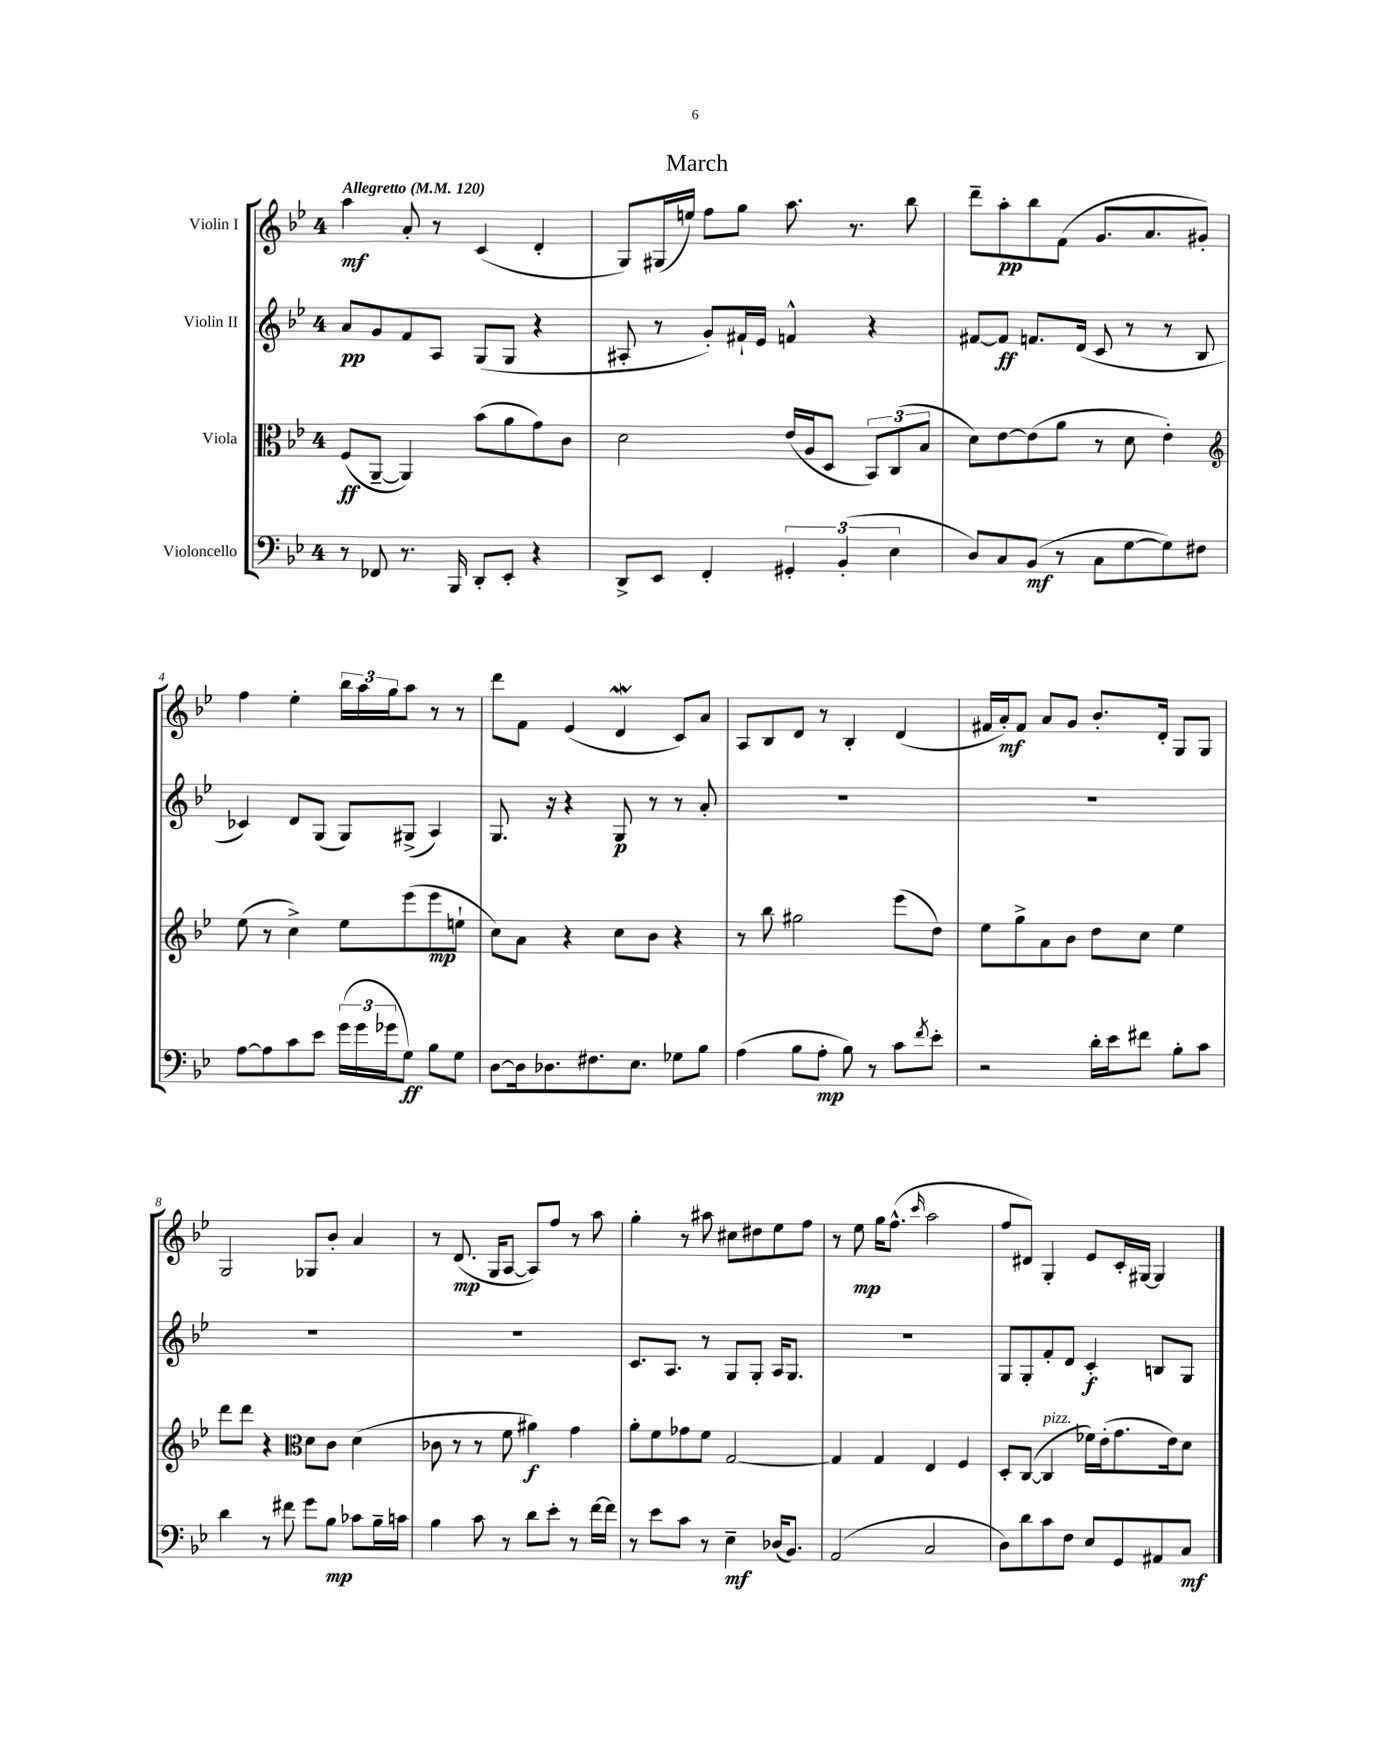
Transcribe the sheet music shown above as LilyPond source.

\header { title = "March" }
<<
\new StaffGroup <<
\new Staff = "s0" \with { instrumentName = "Violin I" } {
    \clef treble \key bes \major \once \override Staff.TimeSignature.style = #'single-digit \time 4/4 \tempo "Allegretto" 4 = 120
    a''4\mf a'8-. r8 c'4( d'4-. |
    g8) gis16( e''16) f''8 g''8 a''8. r8. bes''8 |
    d'''8-- a''8-.\pp bes''8 f'8( g'8. a'8. gis'8-.) |
    f''4 ees''4-. \tuplet 3/2 { bes''16 a''16 g''16 } a''8 r8 r8 |
    d'''8 f'8 ees'4( d'4\mordent c'8) a'8 |
    a8 bes8 d'8 r8 bes4-. d'4( |
    fis'16 a'16-.\mf) fis'8 a'8 g'8 bes'8.-. d'16-. g8 g8 |
    g2 ges8 bes'8-. a'4 |
    r8 d'8.\mp( g16 a8~ a8) f''8 r8 a''8 |
    g''4-. r8 ais''8 cis''8 dis''8 ees''8 f''8 |
    r8 ees''8\mp g''16 f''8.-^( \grace { c'''16 } a''2 |
    f''8 dis'8) g4-. ees'8 c'16-. gis16~ gis4 \bar "|." |
}
\new Staff = "s1" \with { instrumentName = "Violin II" } {
    \clef treble \key bes \major \once \override Staff.TimeSignature.style = #'single-digit \time 4/4
    a'8\pp g'8 f'8 a8 g8( g8 r4 |
    ais8-. r8 g'8-.) fis'16-! ees'16 f'4-^ r4 |
    fis'8~ fis'8\ff f'8. d'16( c'8 r8 r8 bes8 |
    ces'4) d'8 g8( g8) gis8->( a4) |
    g8. r16 r4 g8\p r8 r8 a'8-. |
    R1 |
    R1 |
    R1 |
    R1 |
    c'8. a8. r8 g8 g8-. a16 g8. |
    r1 |
    g8 g8-. f'8-. d'8 c'4-.\f b8 g8 \bar "|." |
}
\new Staff = "s2" \with { instrumentName = "Viola" } {
    \clef alto \key bes \major \once \override Staff.TimeSignature.style = #'single-digit \time 4/4
    f8\ff( a,8~-- a,4) bes'8( a'8 g'8) c'8 |
    d'2 ees'16( a16 d8 \tuplet 3/2 { bes,8) c8( bes8 } |
    d'8) ees'8~ ees'8( a'8 r8 d'8 ees'4-.) |
    \clef treble ees''8( r8 c''4->) ees''8 ees'''8( ees'''8\mp e''8-! |
    c''8) a'8 r4 c''8 bes'8 r4 |
    r8 bes''8 gis''2 ees'''8( d''8) |
    ees''8 g''8-> a'8 bes'8 d''8 c''8 ees''4 |
    d'''8 d'''8 r4 \clef alto d'8 c'8 d'4( |
    ces'8 r8 r8 f'8 ais'4\f) g'4 |
    a'8-. f'8 ges'8 f'8 g2~ |
    g4 g4 ees4 f4 |
    d8-. c8~( c4^\markup { \italic "pizz." } fes'16) ees'16-.( g'8. ees'16) d'8 \bar "|." |
}
\new Staff = "s3" \with { instrumentName = "Violoncello" } {
    \clef bass \key bes \major \once \override Staff.TimeSignature.style = #'single-digit \time 4/4
    r8 fes,8 r8. bes,,16 d,8-. ees,8-. r4 |
    d,8-> ees,8 f,4-. \tuplet 3/2 { gis,4-. bes,4-.( ees4 } |
    d8) c8 bes,8\mf( r8 c8 g8~ g8) fis8 |
    a8~ a8 c'8 ees'8 \tuplet 3/2 { g'16( g'16 ges'16 } g8\ff) bes8 g8 |
    d8~ d16 des8. fis8. ees8. ges8 bes8 |
    a4( bes8 a8-.\mp bes8) r8 c'8 \acciaccatura { f'8 } ees'8-. |
    r2 d'16-. ees'16 fis'8 bes8-. c'8 |
    d'4 r8 fis'8 g'8 bes8\mp ces'8 bes16-- c'16 |
    bes4 c'8 r8 d'8 ees'8-. r8 f'16~ f'16 |
    r8 ees'8 c'8 r8 ees4--\mf des16( bes,8.) |
    a,2( c2 |
    d8) d'8 c'8 f8 ees8 g,8 ais,8 c8\mf \bar "|." |
}
>>
>>
